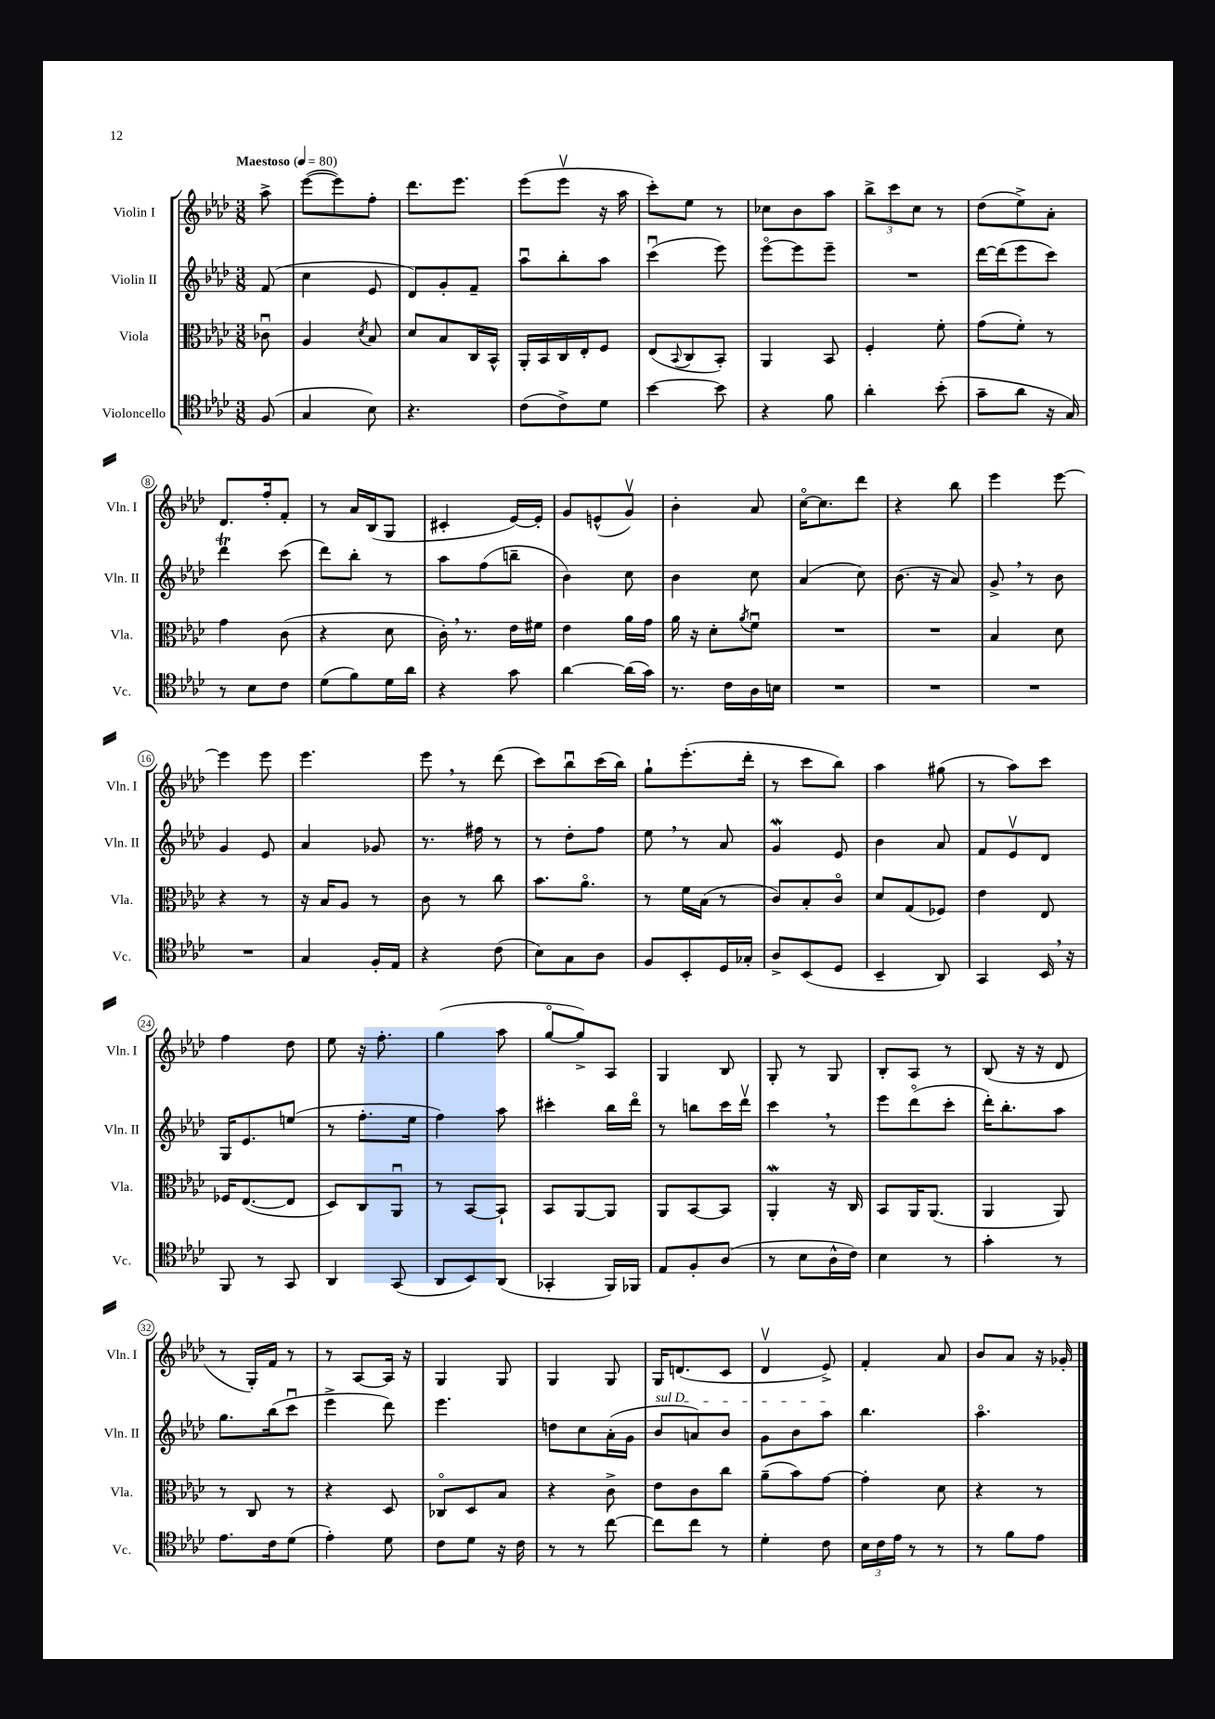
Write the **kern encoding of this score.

**kern	**kern	**kern	**kern
*staff4	*staff3	*staff2	*staff1
*clefC4	*clefC3	*clefG2	*clefG2
*k[b-e-a-d-]	*k[b-e-a-d-]	*k[b-e-a-d-]	*k[b-e-a-d-]
*M3/8	*M3/8	*M3/8	*M3/8
*MM80	*MM80	*MM80	*MM80
(8F	8c-u	(8f	8aa-^
=	=	=	=
4G	4A-	4cc	([8eee-
.	.	.	8eee-])
.	8qd-	.	.
8B-)	8B-	8e-	8ff'
=	=	=	=
4.r	8d-	8d-)	8.ddd-
.	8B-	8g'	.
.	.	.	8.eee-
.	16C	8f~	.
.	16BB-^^	.	.
=	=	=	=
(8c	16AA-'	8aa-u	(8eee-
.	16BB-	.	.
8c^)	16C	8bb-'	8eee-v
.	16E-'	.	.
8d-	8F	8aa-	16r
.	.	.	16aa-
=	=	=	=
[4b-	(8E-	(4cccu	8ccc')
.	8qqBB-	.	.
.	8C	.	8ee-
8b-]	8BB-')	8eee-)	8r
=	=	=	=
4r	4AA-	[8eee-o	8cc-
.	.	8eee-]	8b-
8f	8BB-	8eee-~	8aa-
=	=	=	=
4a-'	4F'	4.r	12bb-^
.	.	.	12ccc
.	.	.	12cc
(8b-'	8f'	.	8r
=	=	=	=
8g~	(8g	[16ddd-	(8dd-
.	.	(16ddd-]	.
8a-	8f')	8eee-	8ee-^)
16r	8r	8ccc)	8a-'
16G)	.	.	.
=	=	=	=
8r	4g	4ddd-	8.d-
8B-	.	.	.
.	.	.	16ff'
8c	(8c	(8ccc	8f'
=	=	=	=
(8d-	4r	8ddd-)	8r
8f)	.	8bb-'	16a-
.	.	.	(16B-
16d-	8d-	8r	8G
16a-	.	.	.
=	=	=	=
4r	16c')	8aa-	4c#'
.	8.r	.	.
.	.	(8ff	.
8g	16e-	8bb~	[16e-)
.	16f#	.	16e-']
=	=	=	=
[4a-	4e-	4b-)	8g
.	.	.	(8e^^
(16a-]	16a-	8cc	8gv)
16g)	16g	.	.
=	=	=	=
8.r	16a-	4b-	4b-'
.	16r	.	.
.	8d-'	.	.
16c	.	.	.
.	8qa-	.	.
16A-	8fu	8cc	8a-
16B	.	.	.
=	=	=	=
4.r	4.r	(4a-	[16cco
.	.	.	8.cc]
.	.	8cc)	8ddd-
=	=	=	=
4.r	4.r	(8.b-	4r
.	.	16r	.
.	.	8a-)	8bb-
=	=	=	=
4.r	4B-	8g^	4eee-
.	.	8r	.
.	8d-	8b-	[8eee-
=	=	=	=
4.r	4r	4g	4eee-]
.	8r	8e-	8eee-
=	=	=	=
4G	16r	4a-	4.eee-
.	16B-	.	.
.	8A-	.	.
16F'	8r	8g-	.
16E-	.	.	.
=	=	=	=
4r	8c	8.r	8eee-
.	8r	.	8r
.	.	16ff#	.
(8c	8cc	8r	(8ddd-
=	=	=	=
8B-)	8.b-	8r	8ccc)
8G	.	8dd-'	8bb-u
.	8.a-o	.	.
8A-	.	8ff	(16ccc
.	.	.	16bb-)
=	=	=	=
8F	8r	8ee-	8gg`
8BB-'	16f	8r	(8.eee-'
.	(16B-	.	.
16D-	8r	8a-	.
16G-'	.	.	16ddd-'
=	=	=	=
8A-^	8c)	4g	8r
(8BB-	8B-'	.	8ccc
8D-	8co	8e-	8bb-)
=	=	=	=
4BB-~	8d-	4b-	4aa-
.	(8G	.	.
8AA-)	8F-)	8a-	(8gg#
=	=	=	=
4GG	4e-	8f	8r
.	.	8e-v	8aa-)
16BB-	8E-	8d-	8ccc
16r	.	.	.
=	=	=	=
8FF	16F-	16G	4ff
.	([8.E-	8.e-	.
8r	.	.	.
8GG	8E-]	(8ee	8dd-
=	=	=	=
4AA-	8D-)	8r	8ee-
.	8C	8.ff'	16r
.	.	.	8.ff'
(8GG	8AA-u	.	.
.	.	16ee-	.
=	=	=	=
8AA-	8r	4ff)	(4gg
8BB-)	[8BB-	.	.
(8AA-	8BB-`]	8aa-	8aa-
=	=	=	=
4GG-'	8BB-	4ccc#'	[8ggo
.	[8AA-	.	8gg^])
16FF)	8AA-]	16bb-	8A-
16FF-	.	16ddd-o	.
=	=	=	=
8E-	8AA-	8r	4G
8F'	[8BB-	8bb	.
(8A-	8BB-]	16ccc	8B-
.	.	16ddd-v	.
=	=	=	=
8r	4AA-'	4ccc	8G'
8B-	.	.	8r
16A-^^	16r	8r	8G
16c)	16C	.	.
=	=	=	=
4B-	8BB-	8eee-	8B-'
.	16AA-	(8ddd-o	8A-
.	(8.AA-	.	.
8r	.	8ccc'	8r
=	=	=	=
4g'	4AA-	16ddd-')	(8B-
.	.	8.bb-'	.
.	.	.	16r
.	.	.	16r
8r	8AA-)	8aa-	8d-
=	=	=	=
8.e-	8r	8.gg	8r
.	8C	.	16G')
16c	.	(16bb-	16f
(8d-	8r	8cccu	8r
=	=	=	=
4e-')	4r	4eee-^	8r
.	.	.	[8A-
8d-	8D-	8ddd-)	16A-]
.	.	.	16r
=	=	=	=
8c	8C-o	4.eee-	4G
8d-	8D-	.	.
16r	8B-	.	8G
16c	.	.	.
=	=	=	=
8r	4r	8dd	4G
8r	.	8cc	.
[8cc	8c^	(16a-'	8G
.	.	16g	.
=	=	=	=
8cc]	8e-	8b-	16G
.	.	.	(8.d
8cc	8c	8a)	.
8r	8cc	8b-	8c
=	=	=	=
4d-'	(8a-~	8g	4d-v
.	8b-)	8b-	.
8c	[8g	8aa-	8e-^)
=	=	=	=
24B-	4g']	4.bb-	4f'
24c	.	.	.
24e-	.	.	.
8r	.	.	.
8r	8d-	.	8a-
=	=	=	=
8r	4r	4.aa-o	8b-
8f	.	.	8a-
8e-	8r	.	16r
.	.	.	16g-'
==	==	==	==
*-	*-	*-	*-
